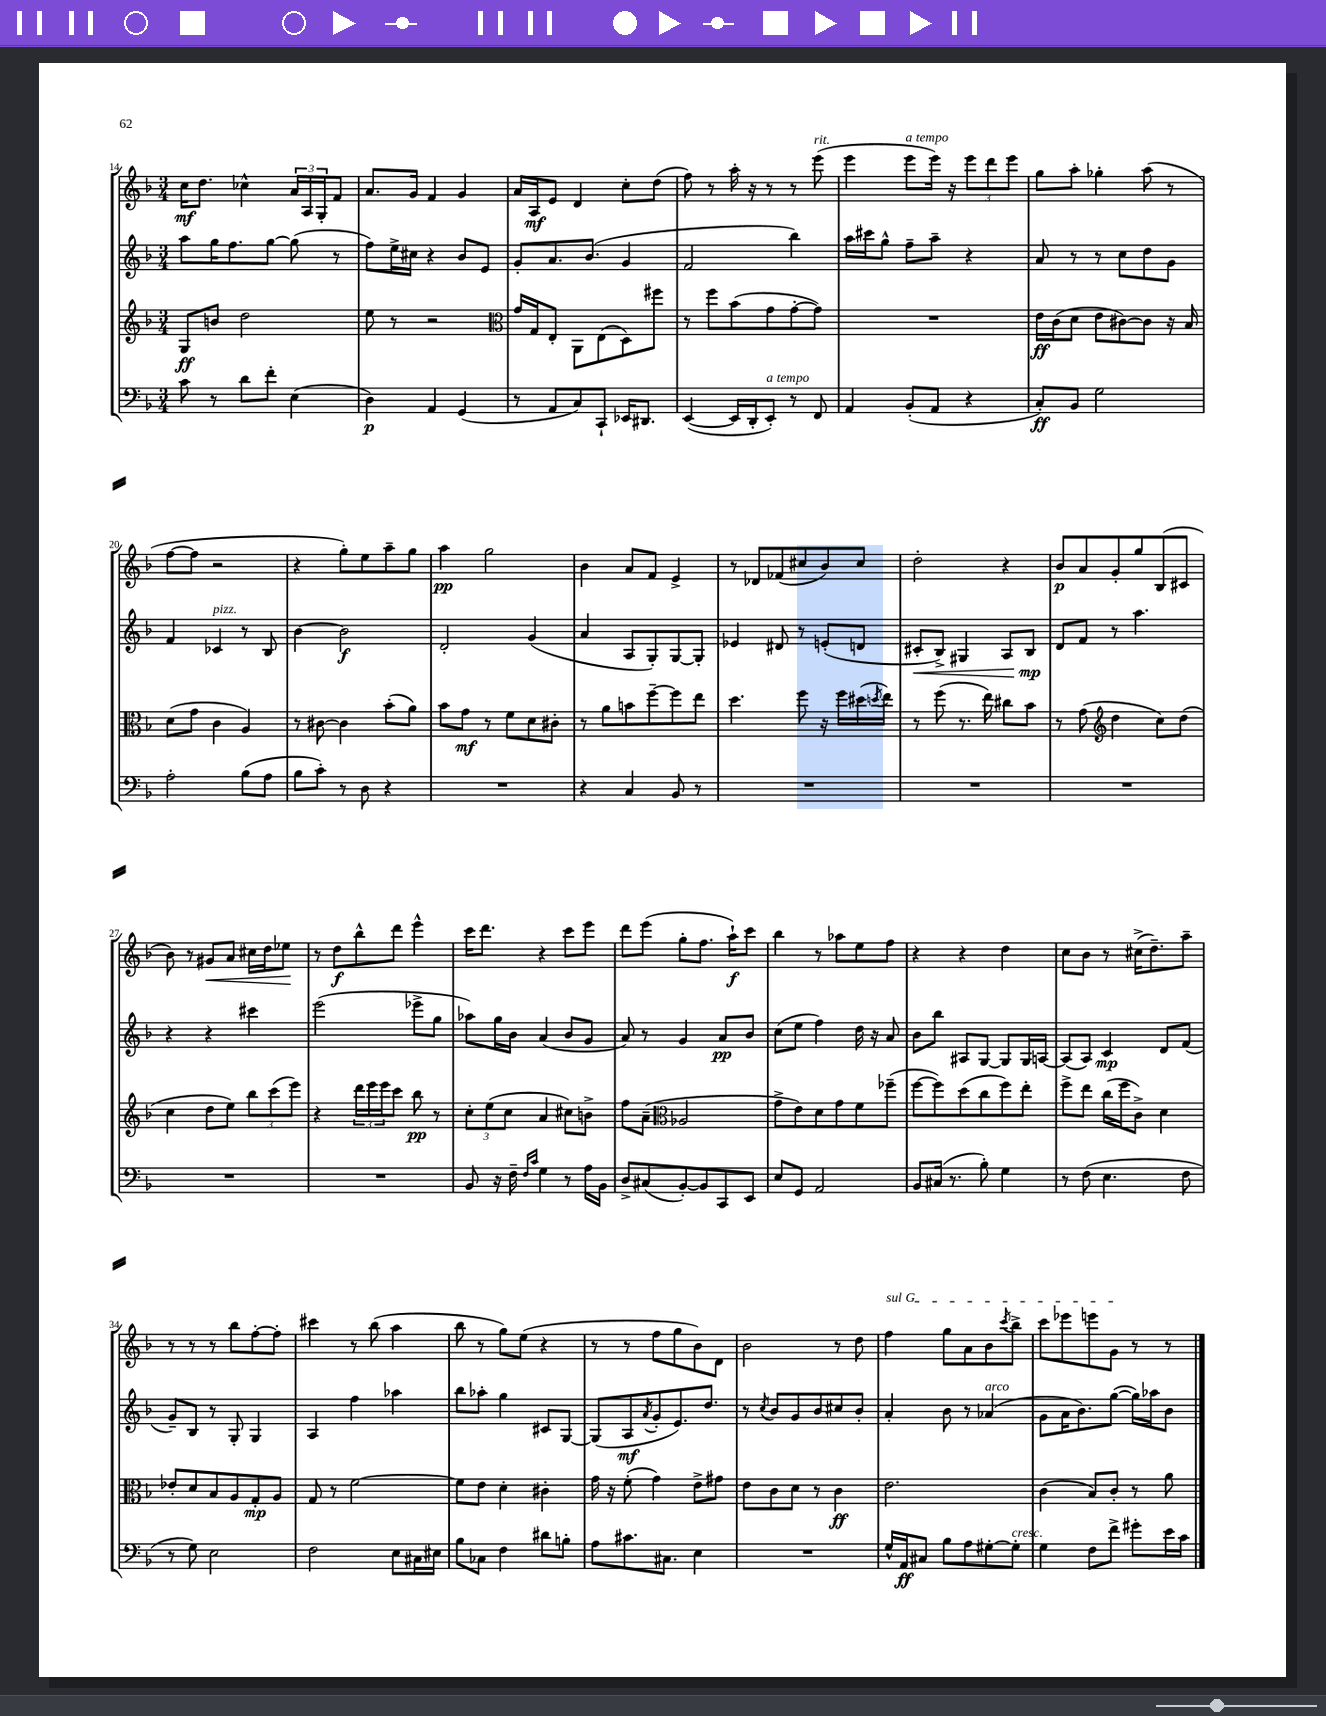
<<
\new StaffGroup <<
\new Staff = "s0" {
    \clef treble \key f \major \numericTimeSignature \time 3/4
    c''16\mf d''8. ces''4-^ \tuplet 3/2 { a'16 a16 g16-. } f'8 |
    a'8. g'16 f'4 g'4 |
    a'16 a16\mf e'8 d'4 c''8-. d''8( |
    f''8) r8 a''16-. r16 r8 r8 e'''8^\markup { \italic "rit." }( |
    e'''4 e'''8^\markup { \italic "a tempo" } e'''16) r16 \tuplet 3/2 { e'''8 d'''8 e'''8 } |
    g''8 a''8-. ges''4-. a''8( r8 |
    f''8~ f''8 r2 |
    r4 g''8-.) e''8 a''8-- g''8 |
    a''4\pp g''2 |
    bes'4 a'8 f'8 e'4-> |
    r8 des'8 fes'8( cis''8 bes'8) cis''8 |
    d''2-. r4 |
    bes'8\p a'8 g'8-. g''8 bes8( cis'8 |
    bes'8) r8 gis'8\< a'8 cis''16 d''16 ees''8\! |
    r8 d''8\f bes''8-^ d'''8 e'''4-^ |
    c'''16 d'''8. r4 c'''8 e'''8 |
    d'''8 e'''8( g''8-. f''8. a''16-!\f) c'''8 |
    bes''4 r8 aes''8 e''8 f''8 |
    r4 r4 d''4 |
    c''8 bes'8 r8 cis''16->( d''8.--) a''8-- |
    r8 r8 r8 bes''8 f''8~-. f''8-. |
    cis'''4 r8 bes''8( a''4 |
    bes''8 r8 g''8) e''8( r4 |
    r8 r8 f''8 g''8 bes'8) d'8 |
    bes'2 r8 d''8 |
    \once \override TextSpanner.bound-details.left.text = \markup { \italic "sul G" } f''4\startTextSpan g''8 a'8 bes'8 \acciaccatura { c'''8 } bes''8-> |
    c'''8 ees'''8 e'''8 g'8\stopTextSpan r8 r8 \bar "|." |
}
\new Staff = "s1" {
    \clef treble \key f \major \numericTimeSignature \time 3/4
    a''8 g''16 f''8. g''8~ g''8( r8 |
    f''8) e''16-> cis''16 r4 bes'8 e'8 |
    g'8-. a'8. bes'8.( g'4 |
    f'2 bes''4) |
    a''16 cis'''16 g''8-^ f''8-- a''8-- r4 |
    a'8 r8 r8 c''8 d''8 g'8 |
    f'4 ces'4^\markup { \italic "pizz." } r8 bes8 |
    bes'4~ bes'2\f |
    d'2-. g'4( |
    a'4 a8 g8-.) g8~ g8-. |
    ees'4 dis'8 r8 e'8-.( d'8 |
    cis'8-.\< bes8->) gis4 a8 bes8\mp\! |
    d'8 f'8 r8 a''4. |
    r4 r4 cis'''4 |
    e'''2( ees'''8-> g''8 |
    aes''8) g''16 bes'16 a'4( bes'8 g'8 |
    a'8) r8 g'4 a'8\pp bes'8 |
    c''8( e''8 f''4) d''16 r16 a'8 |
    bes'8 bes''8 ais8 g8~ g8 g16 a16~ |
    a8( a8) c'4\mp d'8 f'8( |
    g'8--) bes8 r8 g8-. g4 |
    a4 f''4 aes''4 |
    bes''8 aes''8-. g''4 cis'8 g8~ |
    g8( a8\mf \acciaccatura { a'8 } g'8-. e'8.) d''8. |
    r8 \acciaccatura { c''8 } bes'8 g'8 bes'8 cis''8 bes'8-. |
    a'4-. bes'8 r8 aes'4^\markup { \italic "arco" }( |
    g'8 a'16 bes'8.) g''8~( g''16) aes''16 bes'8 \bar "|." |
}
\new Staff = "s2" {
    \clef treble \key f \major \numericTimeSignature \time 3/4
    g8\ff b'8 d''2 |
    e''8 r8 r2 |
    \clef alto g'16 g16 e8-. a,8 e8( d8) fis''8 |
    r8 f''8 bes'8( g'8 g'8~-. g'8) |
    R2. |
    e'16\ff c'16( d'8 e'8 cis'8~) cis'8 r16 bes16 |
    d'8( g'8 c'4 a4) |
    r8 cis'8~ cis'4 bes'8-.( a'8) |
    bes'8 g'8\mf r8 f'8 d'8 cis'8-. |
    r8 a'8 b'8 f''8~-- f''8 e''8 |
    d''4. f''8 r16 f''16 dis''16( \acciaccatura { d''8 } e''16) |
    r8 f''8( r8. e''16) cis''8 bes'8 |
    r8 g'8( \clef treble d''4 c''8) d''8( |
    c''4 d''8 e''8) \tuplet 3/2 { bes''8 c'''8( e'''8) } |
    r4 \tuplet 3/2 { d'''16 e'''16 e'''16 } c'''8 bes''8\pp r8 |
    \tuplet 3/2 { c''8-. e''8( c''8 } a'4 cis''8) b'8-> |
    f''8 a'8--( \clef alto aes2 |
    g'8-> e'8) d'8 g'8 f'8 fes''8--( |
    f''8~ f''8) d''8( c''8 f''8) e''8-. |
    f''8-> e''8 c''16( f''16 c'8->) d'4 |
    ees'8-. d'8 bes8 a8 g8-.\mp a8 |
    g8 r8 f'2~ |
    f'8 e'8 d'4-. cis'4-. |
    g'16 r16 f'8-.( g'4) e'8-> gis'8 |
    e'8 c'8 d'8 r8 c'4\ff |
    e'2. |
    c'4( bes8) c'8-. r8 a'8 \bar "|." |
}
\new Staff = "s3" {
    \clef bass \key f \major \numericTimeSignature \time 3/4
    c'8 r8 d'8 f'8-. e4( |
    d4\p) a,4 g,4( |
    r8 a,8 c8) c,8-! ees,16 dis,8. |
    e,4~( e,16 d,16-. e,8-.^\markup { \italic "a tempo" }) r8 f,8 |
    a,4 bes,8-.( a,8 r4 |
    c8-.\ff) bes,8 g2 |
    a2-. bes8( a8 |
    bes8 c'8-.) r8 d8 r4 |
    R2. |
    r4 c4 bes,8 r8 |
    R2. |
    R2. |
    R2. |
    R2. |
    R2. |
    bes,8 r16 f16-- \grace { f16 c'16 } g4 r8 a16 bes,16 |
    d8-> cis8( bes,8~-.) bes,8 c,8 e,8 |
    e8 g,8 a,2 |
    bes,8 cis16( r8. bes8-.) g4 |
    r8 f8( e4. f8 |
    r8 g8) e2 |
    f2 e8 cis16 eis16 |
    bes8 ces8 f4 dis'8 b8-. |
    a8 cis'8. cis8. e4 |
    R2. |
    g16-^ a,16\ff cis8 bes8 a8 gis8~-. gis8-.^\markup { \italic "cresc." } |
    g4 f8 f'8-> gis'8-. e'16 c'16 \bar "|." |
}
>>
>>
\layout { \context { \Score currentBarNumber = #14 } }
